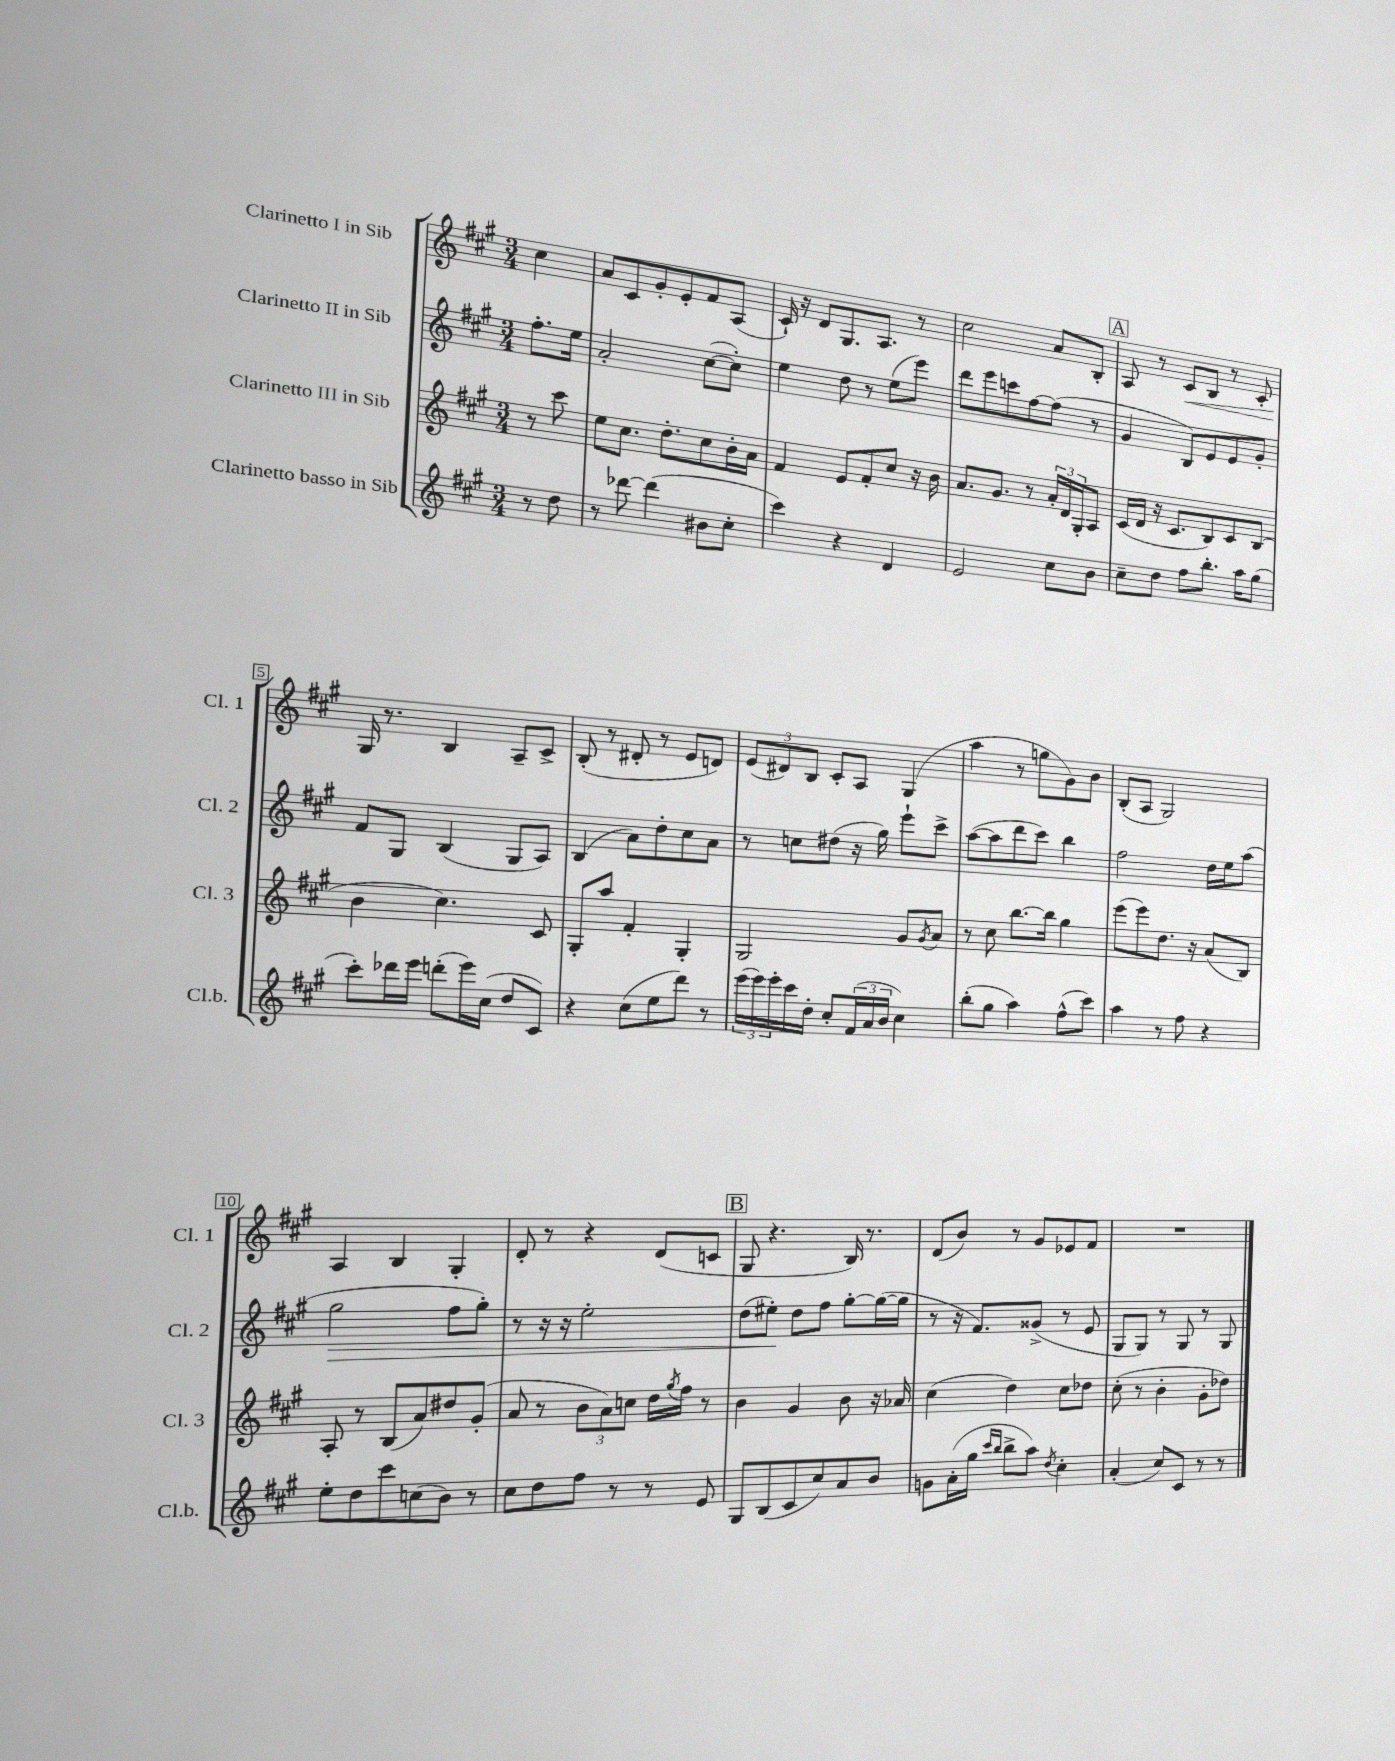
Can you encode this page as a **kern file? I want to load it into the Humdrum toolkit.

**kern	**kern	**kern	**dynam	**kern	**dynam
*part4	*part3	*part2	*part2	*part1	*part1
*staff4	*staff3	*staff2	*staff2	*staff1	*staff1
*I"Clarinetto basso in Sib	*I"Clarinetto III in Sib	*I"Clarinetto II in Sib	*	*I"Clarinetto I in Sib	*
*I'Cl.b.	*I'Cl. 3	*I'Cl. 2	*	*I'Cl. 1	*
*clefG2	*clefG2	*clefG2	*	*clefG2	*
*k[f#c#g#]	*k[f#c#g#]	*k[f#c#g#]	*	*k[f#c#g#]	*
*M3/4	*M3/4	*M3/4	*	*M3/4	*
=	=	=	=	=	=
8r	8r	8.ff#'\L	.	4cc#\	.
8dd\	8ccc#\	.	.	.	.
.	.	16ee\Jk	.	.	.
=1	=1	=1	=1	=1	=1
8r	8ee\L	2a'/	.	8a/L	.
[8ddd-X\	8.cc#\J	.	.	8c#/	.
(4ddd-\]	.	.	.	8g#'/	.
.	8.dd'\L	.	.	.	.
.	.	.	.	8e'/	.
8b#X\L	8cc#\	([8cc#\L	.	8f#/	.
8cc#'\J	16b'\L	8cc#'\J])	.	(8A/J	.
.	16a\JJ	.	.	.	.
=2	=2	=2	=2	=2	=2
4ccc#\)	4f#/	4ee\	.	16c#`/)	.
.	.	.	.	16r	.
.	.	.	.	8d/L	.
4r	8e/L	8dd\	.	8.G#/	.
.	8f#'/	8r	.	.	.
.	.	.	.	8.A/J	.
4d/	8cc#/J	(8ee\L	.	.	.
.	16r	8eee\J)	.	8r	.
.	16b\	.	.	.	.
=3	=3	=3	=3	=3	=3
2e/	8.a/L	8ddd\L	.	2cc#\	.
.	.	8eee\	.	.	.
.	8.g#/J	.	.	.	.
.	.	8cccn\	.	.	.
.	8r	[8ff#\	.	.	.
8cc#\L	24a'/LL	(8ff#\J]	.	8a/L	.
.	24d/	.	.	.	.
.	24G#'/J	.	.	.	.
8b\J	8A/J	8r	.	8B'/J	.
!!LO:REH:place=s1:t=A
=4	=4	=4	=4	=4	=4
8cc#~\L	(16c#/LL	4g#/	.	8A/	.
.	16d/JJ	.	.	.	.
8dd\J	16r	.	.	8r	.
.	8.c#/L	.	.	.	.
!	!	!	!	!	!LO:HP:b
8ff#\L	.	8B/L)	.	8c#/L	<
8.bb'\J	8B/)	8e/	.	8B/J	.
.	8c#/	8e/	.	8r	.
16aa\KL	.	.	.	.	.
(8gg#\J	(8B/J	8g#'/J	.	8c#'/	.
!!LO:LB:g=z
=5	=5	=5	=5	=5	=5
8ccc#'\L)	4b\	8f#/L	.	16G#/	.
.	.	.	.	8.r	[
16ddd-X\L	.	8G#/J	.	.	.
16eee\JJ	.	.	.	.	.
(8dddn'\L	4.cc#\)	(4B/	.	4B/	.
16eee\L)	.	.	.	.	.
(16cc#\JJ	.	.	.	.	.
8dd/L	.	8G#/L	.	8A~/L	.
8c#/J)	8c#/	8A/J)	.	8c#^/J	.
=6	=6	=6	=6	=6	=6
4r	8G#'/L	(4B/	.	(8B'/	.
.	8aa/J	.	.	8r	.
(8cc#\L	4f#'/	8a\L)	.	8d#X'/	.
8ee\	.	8dd'\	.	8r	.
8ddd\J)	4G#'/	8cc#\	.	8e/L	.
8r	.	8a\J	.	8dn/J)	.
=7	=7	=7	=7	=7	=7
(24eee\LL	2G#/	8r	.	(12e/L	.
24eee\)	.	.	.	.	.
24eee'\	.	.	.	12d#X/)	.
16ccc#\	.	8ccn\L	.	.	.
.	.	.	.	12B/J	.
16dd'\JJ	.	.	.	.	.
8cc#'/L	.	(8dd#X\J	.	8c#'/L	.
(24f#/L	.	16r	.	8A/J	.
24a/	.	.	.	.	.
.	.	16gg#\)	.	.	.
24b/JJ	.	.	.	.	.
4cc#\)	8g#/L	8eee`\L	.	(4G#/	.
.	8qg#/	.	.	.	.
.	8a/J	8ccc#^\J	.	.	.
=8	=8	=8	=8	=8	=8
(8bb'\L	8r	([8aa\L	.	4aa\	.
8gg#\J	8cc#\	8aa\]	.	.	.
4aa\)	[8.bb\L	8ddd\	.	8r	.
.	.	8ccc#\J)	.	8ggn\L	.
.	16bb\Jk]	.	.	.	.
(8ff#^^\L	4gg#\	4bb\	.	8g#\)	.
8ccc#\J)	.	.	.	8b\J	.
=9	=9	=9	=9	=9	=9
4aa\	(8eee\L	2ff#\	.	(8B'/L	.
.	8eee\)	.	.	8A/J	.
8r	8.dd\J	.	.	2G#/)	.
8ff#\	.	.	.	.	.
.	16r	.	.	.	.
4r	(8a/L	16dd\LL	.	.	.
.	.	16ee\J	.	.	.
.	8B/J)	(8aa\J	.	.	.
!!LO:LB:g=z
=10	=10	=10	=10	=10	=10
!	!	!	!LO:HP:b	!	!
8ee'\L	8A'/	2gg#\	>	4A/	.
8dd\	8r	.	.	.	.
8ccc#\	(8B/L	.	.	4B/	.
(8ccn\	8a/)	.	.	.	.
8b\J)	8dd#X/	8ff#\L	.	4G#'/	.
8r	(8g#'/J	8gg#'\J)	.	.	.
=11	=11	=11	=11	=11	=11
8cc#\L	8a/	8r	.	8d'/	.
8dd\	8r	16r	.	8r	.
.	.	16r	.	.	.
8ff#\J	12b\L	2ee'\	.	4r	.
.	12a\)	.	.	.	.
8r	.	.	.	.	.
.	12ccn\J	.	.	.	.
8r	16dd\LL	.	.	(8d/L	.
.	8qgg#/	.	.	.	.
.	16ff#\JJ	.	.	.	.
8e/	8r	.	.	8cn/J	.
!!LO:REH:place=s1:t=B
=12	=12	=12	=12	=12	=12
8G#/L	4b\	(8dd\L	.	8G#/	.
(8B/	.	8ee#X'\J)	.	4.r	.
8c#/	4g#/	8dd\L	]	.	.
8cc#/)	.	8ff#\J	.	.	.
8a/	8b\	[8gg#'\L	.	16B/)	.
.	.	.	.	8.r	.
8b/J	16r	(16gg#\L_	.	.	.
.	16a-X/	16gg#\JJ]	.	.	.
=13	=13	=13	=13	=13	=13
8gn\L	(4cc#\	8r	.	(8d/L	.
(16a'\L	.	16r	.	8b/J)	.
16gg#\JJ	.	8.f#/L)	.	.	.
16qqccc#/LL	.	.	.	.	.
16qqbb/JJ	.	.	.	.	.
8bb^\L	4dd\)	.	.	8r	.
8aa\J)	.	(8g##X^/J	.	8g#/L	.
8qdd/	.	.	.	.	.
4cc#'\	8cc#\L	8r	.	8e-X/	.
.	8dd-X\J	8e/	.	8f#/J	.
=14	=14	=14	=14	=14	=14
(4a'/	(8cc#'\	8G#/L	.	2.r	.
.	8r	8G#/J)	.	.	.
8cc#/L)	4b'\	8r	.	.	.
8c#/J	.	8G#/	.	.	.
8r	8g#'\L	8r	.	.	.
8r	8dd-X\J)	8G#/	.	.	.
==	==	==	==	==	==
*-	*-	*-	*-	*-	*-
